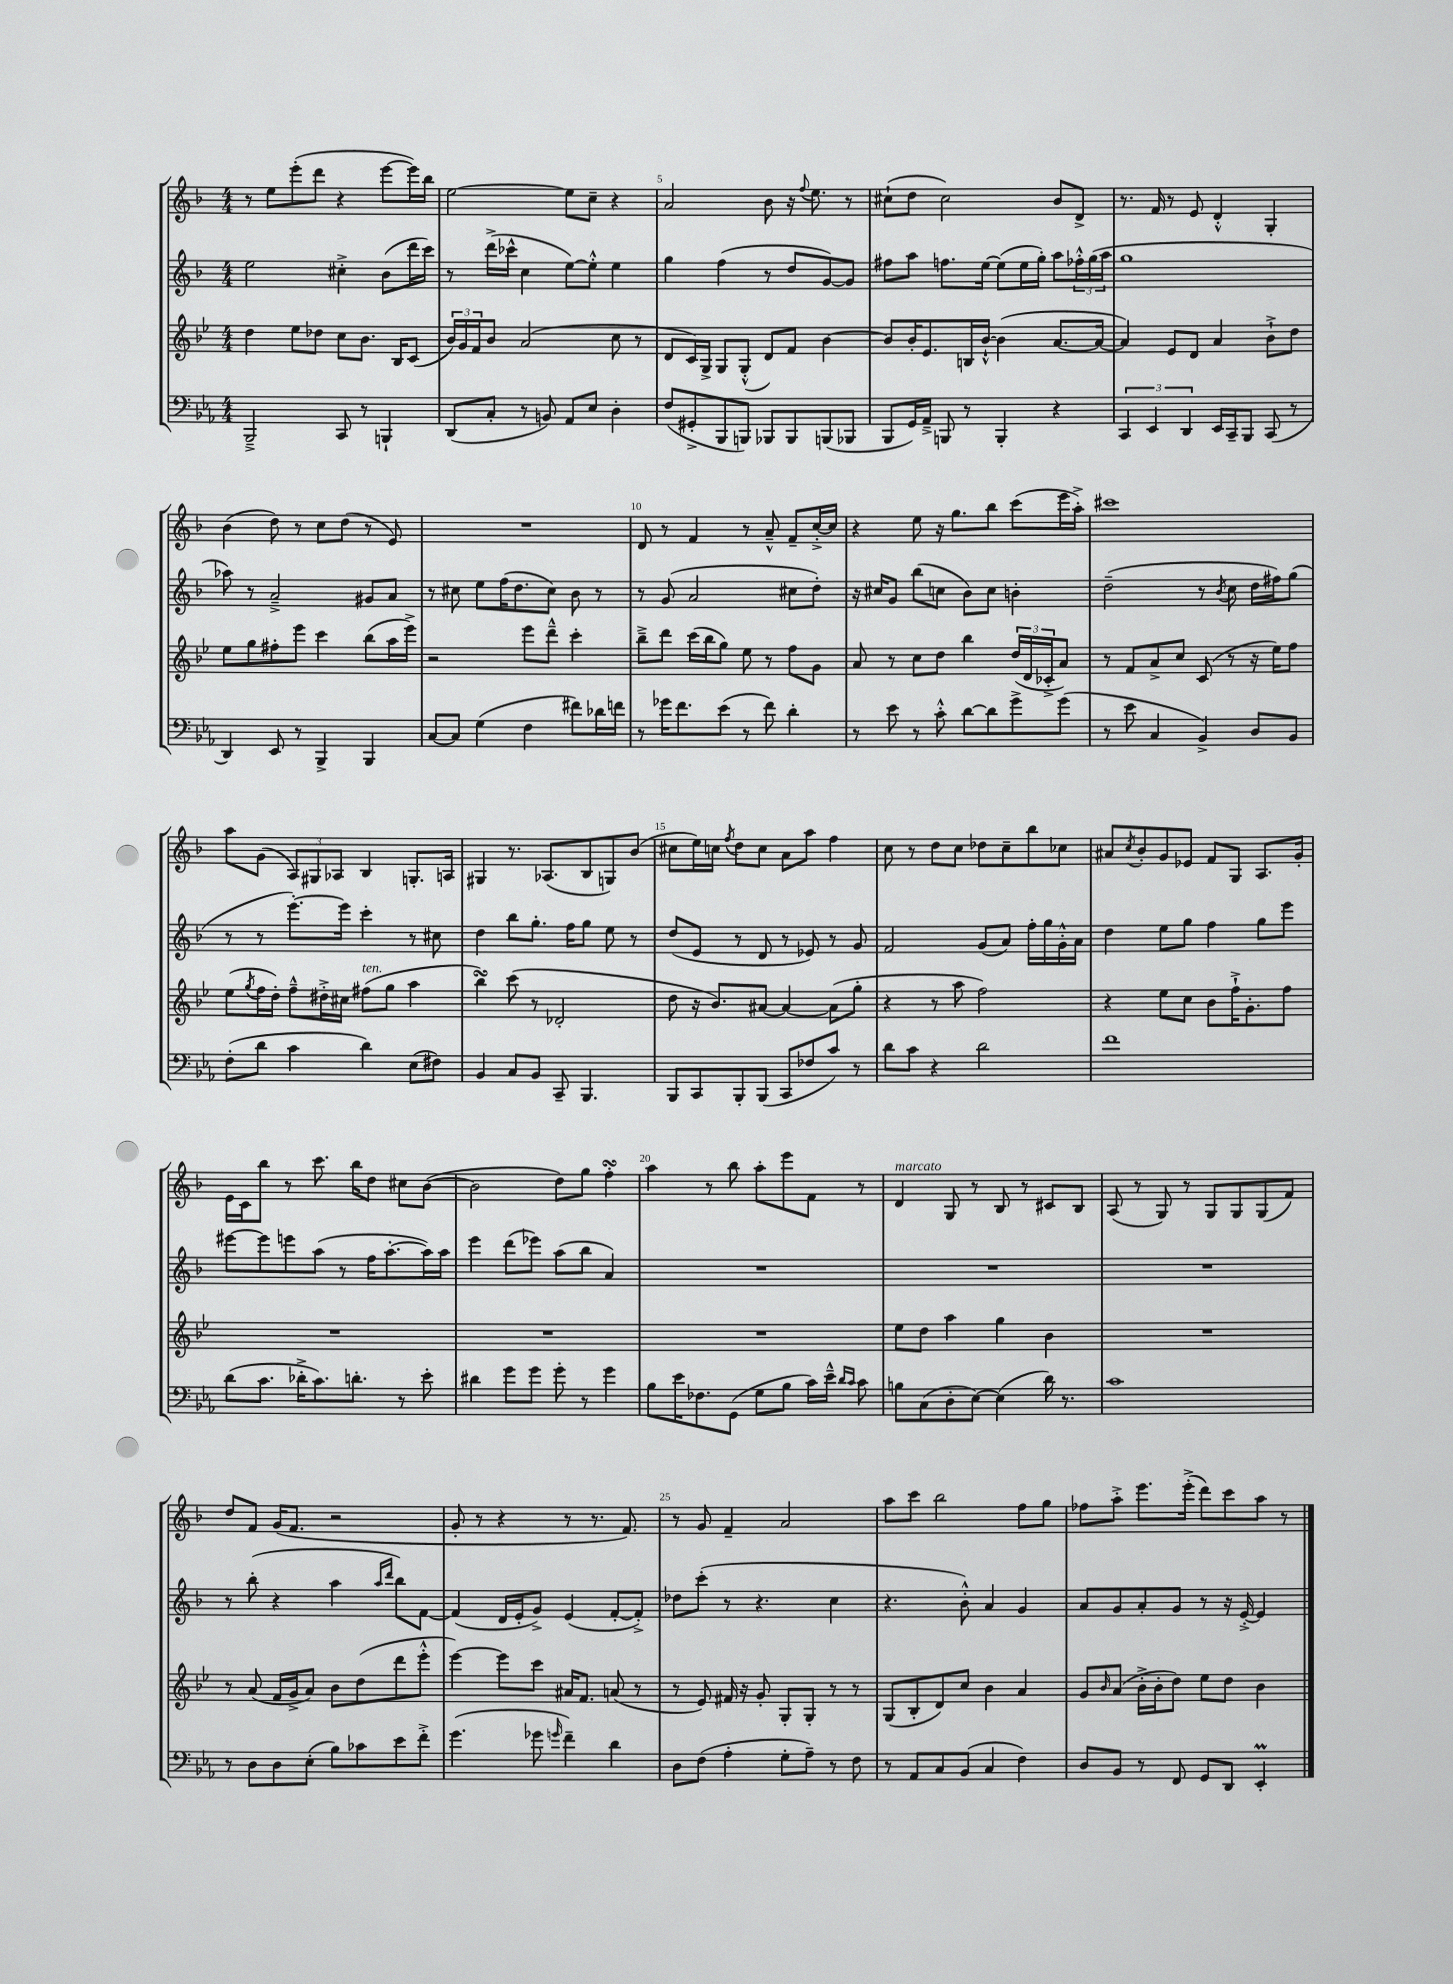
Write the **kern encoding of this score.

**kern	**kern	**kern	**kern
*staff4	*staff3	*staff2	*staff1
*clefF4	*clefG2	*clefG2	*clefG2
*k[b-e-a-]	*k[b-e-]	*k[b-]	*k[b-]
*M4/4	*M4/4	*M4/4	*M4/4
2BBB-~^/	4dd\	2ee\	8r
.	.	.	8ee\L
.	8ee-\L	.	(8eee'\
.	8dd-\J	.	8ddd\J
8CC/	8cc\L	4cc#'^\	4r
8r	8.b-\J	.	.
4BBB`/	.	(8b-\L	[8eee\L
.	16B-/LK	.	.
.	(8c/J	16ddd\L	16eee\]L)
.	.	16ccc\JJ)	16bb-\JJ
=	=	=	=
(8DD/L	24b-/LL)	8r	[2ee\
.	24g/	.	.
.	24f/J	.	.
8C'/J	8b-/J	(16ddd^\LL	.
.	.	16ccc-^^\JJ	.
8r	(2a/	4cc\	.
8BB/)	.	.	.
8AA-/L	.	[8ee\L)	8ee\]L
8E-/J	.	8ee'^^\]J	8cc~\J
4D'\	8cc\	4ee\	4r
.	8r	.	.
=	=	=	=
(8F/L	8d/L	4gg\	2a/
8GG#'^/	16c/L)	.	.
.	16G^/JJ	.	.
8BBB-/	8G/L	(4ff\	.
8BBB/J)	(8G'^^/J	.	.
8BBB-/L	8d/L)	8r	8b-\
8BBB-/	8f/J	8dd/L	16r
.	.	.	8qqff/
.	.	.	8.ee\
(8BBB/	[4b-\	[8g/)	.
8BBB-/J	.	8g/]J	8r
=	=	=	=
8BBB-/L	8b-/]L	8ff#\L	(8cc#`\L
16GG/L)	16b-'/K	8aa\J	8dd\J
16AA-~^/JJ	8.e-/	.	.
8BBB/	.	8.ff\L	2cc#\)
8r	16B/L	.	.
.	[16b-`^^/JJ	[16ee\Jk	.
4BBB'/	(4b-\]	(8ee\]L	.
.	.	16ee\L	.
.	.	16gg'\JJ)	.
4r	[8.a/L	8aa\L	8b-/L
.	.	24ff-'^^\L	8d^/J
.	.	(24gg\	.
.	16a/_Jk	.	.
.	.	24aa\JJ	.
=	=	=	=
6CC/	4a/])	1gg	8.r
6EE-/	.	.	.
.	.	.	16f/
.	8e-/L	.	8r
6DD/	.	.	.
.	8d/J	.	8e/
16EE-/LL	4a/	.	4d'^^/
16CC~/J	.	.	.
8BBB-/J	.	.	.
(8CC/	8b-`^\L	.	4G'/
8r	8dd\J	.	.
=	=	=	=
4DD/)	8ee-\L	8aa-\)	(4b-\
.	8gg\	8r	.
8EE-/	8ff#'\	2a~^/	8dd\)
8r	8eee-\J	.	8r
4BBB-^/	4ccc\	.	8cc\L
.	.	.	(8dd\J
4BBB-/	(8bb-\L	8g#/L	8r
.	16aa\L	8a/J	8e/)
.	16eee-^\JJ)	.	.
=	=	=	=
[8C/L	2r	8r	1r
8C/]J	.	8cc#\	.
(4G\	.	8ee\L	.
.	.	(16ff\K	.
.	.	8.dd\	.
4F\	8eee-\L	.	.
.	8ddd~^^\J	8cc#\J)	.
8f#\L)	4ccc'\	8b-\	.
16d-\L	.	8r	.
16f\JJ	.	.	.
=	=	=	=
8r	8bb-~^\L	8r	8d/
16g-\LK	8ddd\J	(8g/	8r
8.f\	.	.	.
.	(16ccc\LL	2a/	4f/
.	16bb-\J	.	.
(8e-\J	8gg\J)	.	.
8r	8ee-\	.	8r
8f\)	8r	.	8a~^^/
4d'\	8ff\L	8cc#\L	8f~/L
.	8g\J	8dd'\J)	[16cc'^/L
.	.	.	16cc/]JJ
=	=	=	=
8r	8a/	16r	4r
.	.	16cc#/LK	.
8e-\	8r	8g/J	.
8r	8cc\L	(8bb-\L	8ee\
8c'^^\	8dd\J	8cc\J	16r
.	.	.	8.gg\L
[8d\L	4bb-\	8b-\L)	.
8d\]	.	8cc\J	8bb-\J
8g^\	(24dd/LL	4b'\	(8ccc\L
.	24d/	.	.
.	24c-'^/J	.	.
(8g\J	8a/J)	.	16eee\L
.	.	.	16aa'^\JJ)
=	=	=	=
8r	8r	(2dd~\	1ccc#
8e-\	8f/L	.	.
4C/	8a^/	.	.
.	8cc/J	.	.
4BB-^/)	(8c/	8r	.
.	.	8qb-/	.
.	8r	8cc\	.
8D/L	16r	16dd\LL	.
.	16ee-\LK)	16ff#\J)	.
8BB-/J	8ff\J	(8gg\J	.
=	=	=	=
(8F'\L	(8ee-\L	8r	8aa\L
.	8qgg/	.	.
8d\J	16ff\L	8r	(8g\J
.	16dd'\JJ)	.	.
4c\	8ff~^^\L	[8.eee'\L)	12A/L)
.	.	.	12G#/
.	16dd#'^\L	.	.
.	.	.	12A-/J
.	16cc#\JJ	16eee\]Jk	.
4d\)	(8ff#\L	4ccc'\	4B-/
.	8gg\J	.	.
(8E-\L	4aa\	8r	8.G'/L
8F#\J)	.	8cc#\	.
.	.	.	16A/Jk
=	=	=	=
4BB-/	4bb-\)	4dd\	4G#/
8C/L	(8ccc\	8bb-\L	8.r
8BB-/J	8r	8.gg'\J	.
.	.	.	(8.A-/L
8CC~/	2d-'/	.	.
.	.	16ff\LK	.
4.BBB-/	.	8gg\J	8B-/
.	.	8ee\	8G/)
.	.	8r	(8b-/J
=	=	=	=
8BBB-/L	8dd\	(8dd/L	8cc#\L
8CC/	16r	8e/J	16ee\L)
.	8.b-/L)	.	16cc\JJ
.	.	.	8qff/
8BBB-'/	.	8r	8dd\L
(8BBB-/J	[8a#/J	8d/	8cc\J
8CC/L	4a#/_	8r	8a\L
8F-/	.	8e-/)	8aa\J
8c/J)	(8a#\]L	8r	4ff\
8r	8gg'\J	8g/	.
=	=	=	=
8d\L	4r	2f/	8cc\
8c\J	.	.	8r
4r	8r	.	8dd\L
.	8aa\	.	8cc\J
2d\	2ff\)	(8g/L	8dd-\L
.	.	8a/J)	8cc~\
.	.	16ff'\LL	8bb-\
.	.	16gg\	.
.	.	16g'^^\	8cc-\J
.	.	16a\JJ	.
=	=	=	=
1f	4r	4dd\	8a#/L
.	.	.	8qcc/
.	.	.	8b-'/
.	8ee-\L	8ee\L	8g/
.	8cc\J	8gg\J	8e-/J
.	8b-\L	4ff\	8f/L
.	16ff`^\K	.	8G/J
.	8.g'\	.	.
.	.	8gg\L	8.A/L
.	8ff\J	8eee\J	.
.	.	.	16g'/Jk
=	=	=	=
(8d\L	1r	[8eee#\L	16e\LL
.	.	.	16c\J
8.c\J	.	8eee#\]	8bb-\J
.	.	8eee\	8r
16d-'^\LK	.	.	.
8.c\)	.	(8aa\J	8.ccc\
.	.	8r	.
8.d'\J	.	.	16bb-\LK
.	.	16ff\LK	8dd\J
.	.	[8.aa'\	.
8r	.	.	8cc#\L
8e-'\	.	16aa\]L)	([8b-\J
.	.	16aa\JJ	.
=	=	=	=
4d#\	1r	4eee\	2b-\]
8g\L	.	(8ddd\L	.
8g\J	.	8eee-\J)	.
8g'\	.	(8aa\L	8dd\L)
8r	.	8bb-\J	8gg\J
4g\	.	4a/)	4ff'\
=	=	=	=
8B-\L	1r	1r	4aa\
16e-\K	.	.	.
8.F-\	.	.	.
.	.	.	8r
(8GG\J	.	.	8bb-\
8G\L	.	.	8aa'\L
8B-\J	.	.	8eee\
16c\LL)	.	.	8f\J
16e-~^^\JJ	.	.	.
16qqd/LL	.	.	.
16qqc/JJ	.	.	.
8c\	.	.	8r
=	=	=	=
8B\L	8ee-\L	1r	4d/
(8C\	8dd\J	.	.
8D'\	4aa\	.	8G/
[8E-\J)	.	.	8r
(4E-\]	4gg\	.	8B-/
.	.	.	8r
16d\)	4b-\	.	8c#/L
8.r	.	.	.
.	.	.	8B-/J
=	=	=	=
1c	1r	1r	(8A/
.	.	.	8r
.	.	.	8G/)
.	.	.	8r
.	.	.	8G/L
.	.	.	8G/
.	.	.	(8G/
.	.	.	8f/J)
=	=	=	=
8r	8r	8r	8dd/L
8D\L	(8a/	(8bb-'\	8f/J
8D\	16f/LL	4r	(16g/LK
.	16g^/J	.	8.f/J
(8E-'\J	8a/J)	.	.
8B-\L)	8b-\L	4aa\	2r
8c-\	(8dd\	.	.
.	.	16qqaa/LL	.
.	.	16qqddd/JJ	.
8e-\	8ddd\	8bb-\L)	.
8f'^\J	8eee-'^^\J	[8f\J	.
=	=	=	=
(4.g\	[4eee-\)	(4f/]	8g'/
.	.	.	8r
.	8eee-\]L	16d/LL	4r
.	.	16e'/J	.
8g-\	8ccc\J	8g^/J)	.
16qqg/	.	.	.
4f~\)	16a#/LK	(4e/	8r
.	8.f/J	.	.
.	.	.	8.r
4d\	(8a/	[8f'/L	.
.	.	.	8.f/)
.	8r	8f'^/]J)	.
=	=	=	=
8D\L	8r	8dd-\L	8r
(8F\J	8e-/)	(8ccc'\J	8g/
4A-'\	16f#/	8r	4f~/
.	16r	.	.
.	8g'/	4.r	.
8G'\L	8G'/L	.	2a/
8A-~\J)	8G'/J	.	.
8r	8r	4cc\	.
8F\	8r	.	.
=	=	=	=
8r	(8G/L	4.r	8aa\L
8AA-/L	8B-'/	.	8ccc\J
8C/	8d/)	.	2bb-\
(8BB-/J	8cc/J	8b-'^^\)	.
4C/	4b-\	4a/	.
4F\)	4a/	4g/	8ff\L
.	.	.	8gg\J
=	=	=	=
8D/L	8g/L	8a/L	8ff-\L
.	16qqb-/	.	.
8BB-/J	(8a/J	8g/	8aa'^\J
8r	16b-'^\LL	8a'/	8.eee\L
.	16b-'\J	.	.
8FF/	8dd\J)	8g/J	.
.	.	.	(16eee'^\Jk
8GG/L	8ee-\L	8r	8ddd\L)
8DD/J	8dd\J	16r	8ccc\
.	.	[16e'^/	.
4EE-'/	4b-\	4e/]	8aa\J
.	.	.	8r
==	==	==	==
*-	*-	*-	*-
